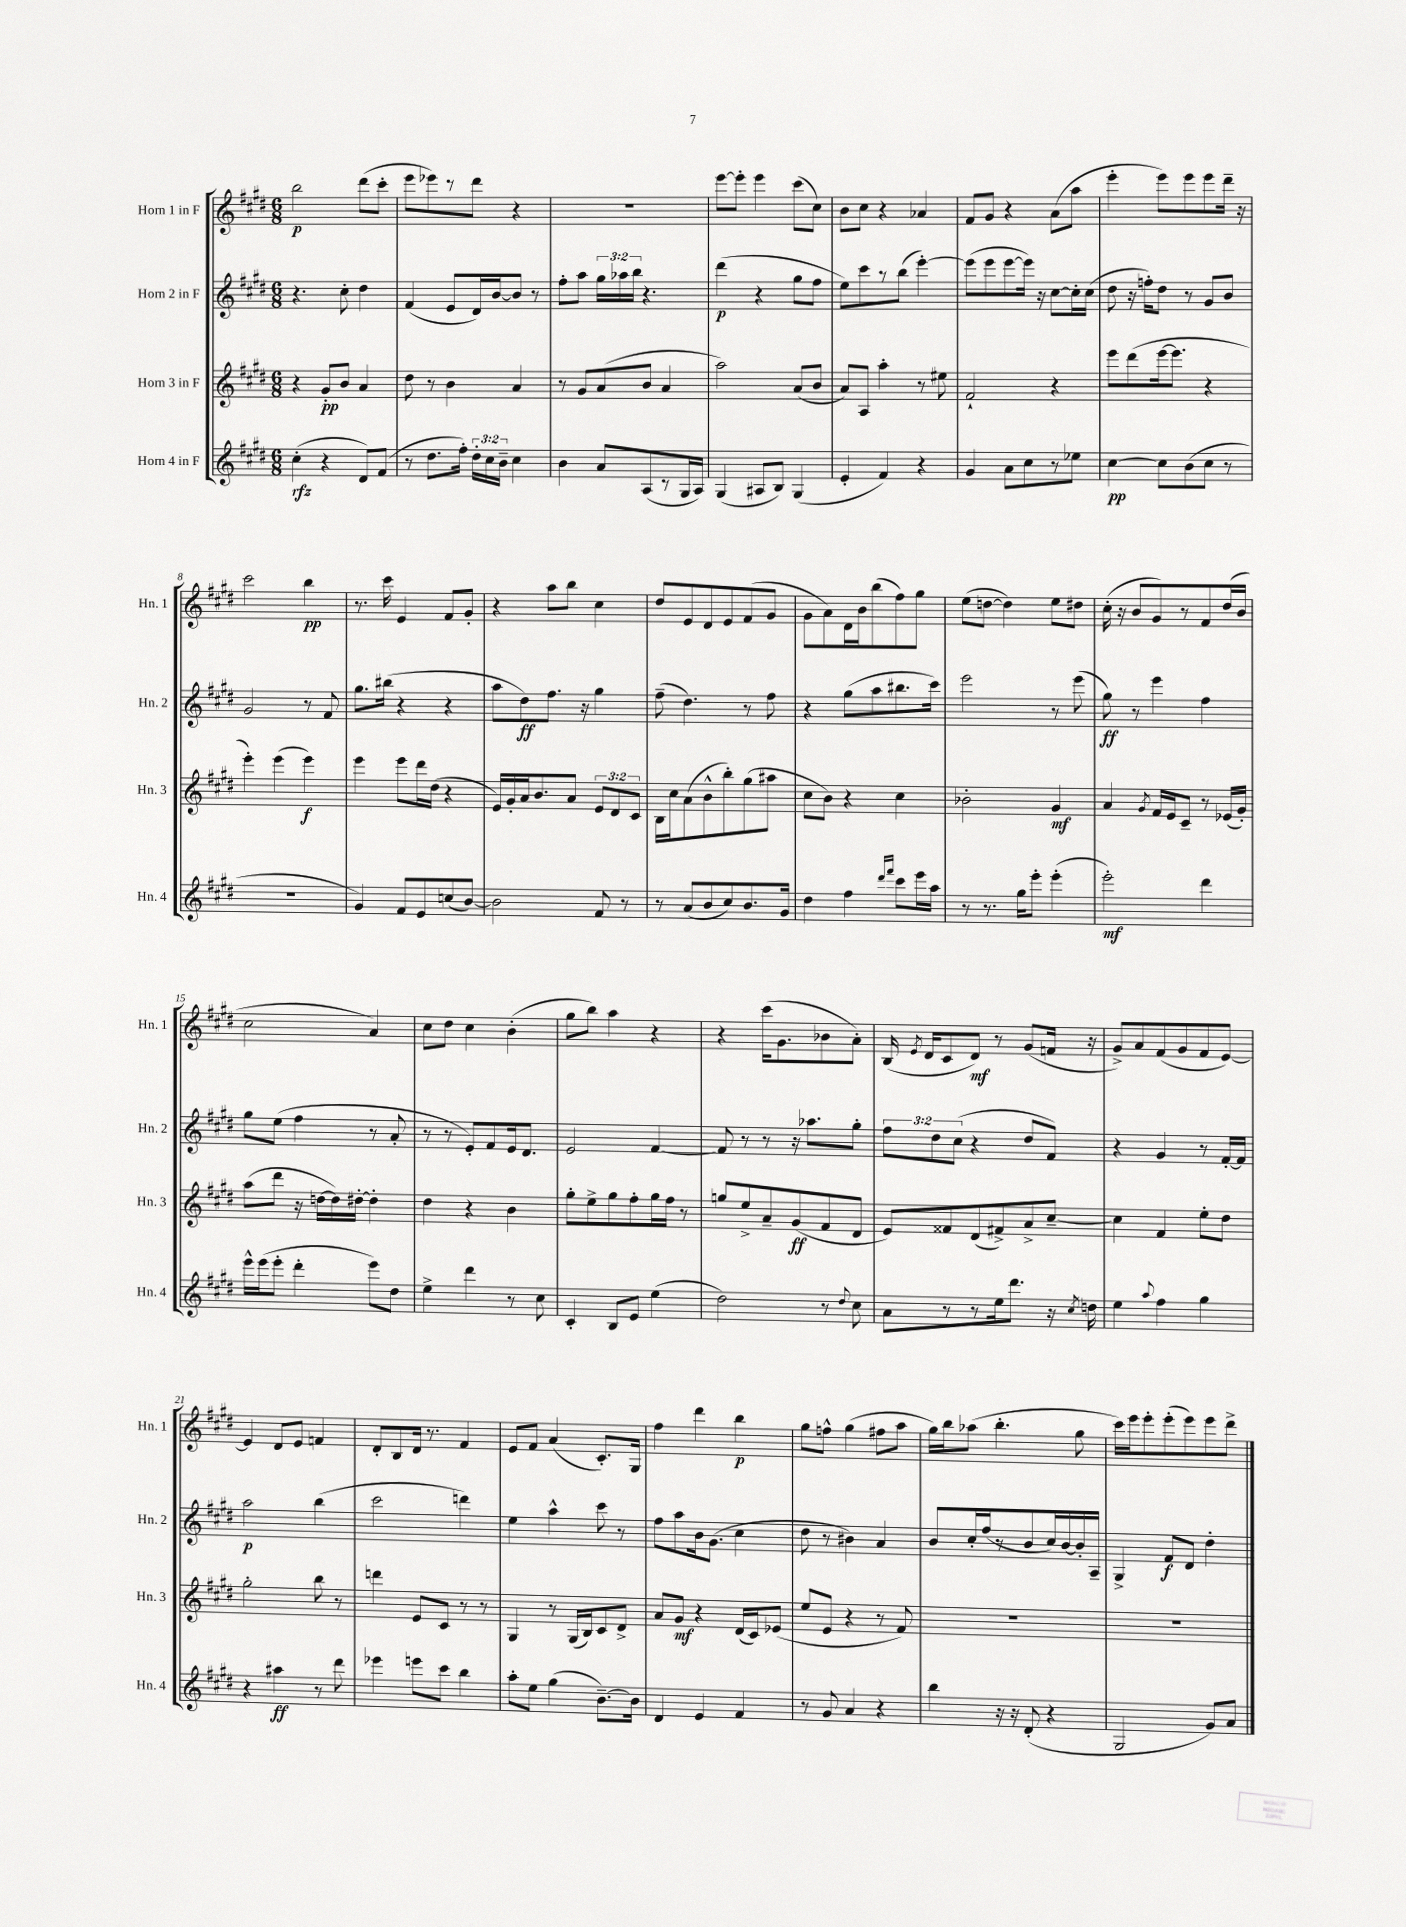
<<
\new StaffGroup <<
\new Staff = "s0" \with { instrumentName = "Horn 1 in F" shortInstrumentName = "Hn. 1" } {
    \clef treble \key e \major \numericTimeSignature \time 6/8
    \autoBeamOff b''2\p dis'''8[( cis'''8]-. |
    e'''8[ ees'''8) r8 dis'''8] r4 |
    R2. |
    e'''8[~ e'''8]-. e'''4 cis'''8[( cis''8]) |
    b'8[ cis''8] r4 aes'4 |
    fis'8[ gis'8] r4 a'8[( a''8] |
    e'''4-. e'''8[) e'''8 e'''8 dis'''16]-- r16 |
    cis'''2 b''4\pp |
    r8. cis'''16 e'4 fis'8[ gis'8]-. |
    r4 a''8[ b''8] cis''4 |
    dis''8[ e'8 dis'8 e'8 fis'8( gis'8] |
    gis'8[ a'8) dis'16 b'16 b''8( fis''8) gis''8] |
    e''8[( d''8]~ d''4) e''8[ dis''8] |
    cis''16-.( r16 b'8[ gis'8) r8 fis'8 dis''16( b'16] |
    cis''2 a'4) |
    cis''8[ dis''8] cis''4 b'4-.( |
    gis''8[ b''8]) a''4 r4 |
    r4 cis'''16[( gis'8. bes'8 a'8]-.) |
    b16( \acciaccatura { e'8 } dis'16[ cis'8 dis'8]\mf) r8 gis'8[( f'16] r16 |
    gis'8[->) a'8 fis'8( gis'8 fis'8 e'8]~) |
    e'4 dis'8[ e'8] f'4 |
    dis'8[-. b8 dis'16] r8. fis'4 |
    e'8[ fis'8] a'4( cis'8.[-.) gis16] |
    fis''4 dis'''4 b''4\p |
    gis''8[ f''8]-^ gis''4( fis''8[ a''8] |
    gis''16[) b''16 aes''8]( b''4.-. gis''8 |
    cis'''16[) e'''16 e'''8-. e'''8-.( e'''8) e'''8 dis'''8]-> \bar "|." |
}
\new Staff = "s1" \with { instrumentName = "Horn 2 in F" shortInstrumentName = "Hn. 2" } {
    \clef treble \key e \major \numericTimeSignature \time 6/8 \override Staff.TupletNumber.text = #tuplet-number::calc-fraction-text
    \autoBeamOff r4. cis''8-. dis''4 |
    fis'4( e'8[ dis'16) b'16~ b'8] r8 |
    fis''8[-. a''8] \tuplet 3/2 { gis''16[ aes''16 b''16] } r4. |
    dis'''4\p( r4 gis''8[ fis''8] |
    e''8[) cis'''8 r8 b''8]( e'''4~-.) |
    e'''8[( e'''8 e'''8~ e'''16]) r16 cis''8[~ cis''16-. cis''16]( |
    dis''8 r16 f''16[-.) dis''8] r8 gis'8[ b'8] |
    gis'2 r8 fis'8 |
    gis''8.[ bis''16]( r4 r4 |
    a''8[ dis''8\ff) fis''8.] r16 gis''4 |
    fis''8--( dis''4.) r8 fis''8 |
    r4 gis''8[( a''8 bis''8. cis'''16]) |
    e'''2 r8 e'''8( |
    gis''8\ff) r8 e'''4 fis''4 |
    gis''8[ e''8]( fis''4 r8 a'8-. |
    r8 r8 e'8[-.) fis'8 e'16 dis'8.] |
    e'2 fis'4~ |
    fis'8 r8 r8 r16 aes''8.[ gis''8]-. |
    \tuplet 3/2 { fis''8[ dis''8 cis''8]( } r4 dis''8[ fis'8]) |
    r4 gis'4 r8 fis'16[~-. fis'16] |
    a''2\p b''4( |
    cis'''2 d'''4) |
    e''4 a''4-^ cis'''8 r8 |
    fis''8[ a''8 b'16 gis'8.]( cis''4 |
    dis''8 r8 bis'4) a'4 |
    b'8[ cis''16-. fis''16( r8 b'8 cis''16) b'16~ b'16-. a16]-- |
    gis4-> fis'8[\f dis'8] dis''4-. \bar "|." |
}
\new Staff = "s2" \with { instrumentName = "Horn 3 in F" shortInstrumentName = "Hn. 3" } {
    \clef treble \key e \major \numericTimeSignature \time 6/8 \override Staff.TupletNumber.text = #tuplet-number::calc-fraction-text
    \autoBeamOff r4 gis'8[-.\pp b'8] a'4 |
    dis''8 r8 b'4 a'4 |
    r8 gis'8[ a'8( b'8] a'4 |
    a''2) a'8[( b'8] |
    a'8[) a8] a''4-. r8 eis''8 |
    fis'2-! r4 |
    e'''8[ dis'''8( e'''16~ e'''8.] r4 |
    e'''4-.) e'''4( e'''4\f) |
    e'''4 e'''8[ dis'''16 dis''16]( r4 |
    e'16[) gis'16-. a'16 b'8. a'8] \tuplet 3/2 { e'8[ dis'8 cis'8] } |
    b16[ cis''16 a'8( b'8-^ b''8-.) gis''8( ais''8] |
    cis''8[ b'8]) r4 cis''4 |
    bes'2-. gis'4\mf |
    a'4 \acciaccatura { gis'8 } fis'16[ e'16 cis'8]-- r8 ees'16[( gis'16]-.) |
    a''8[( dis'''8] r16 d''16[~ d''16) dis''16]~-. dis''4-. |
    dis''4 r4 b'4 |
    gis''8[-. e''8-> gis''8 fis''8-. gis''16 fis''16] r8 |
    g''8[ e''8-> a'8-- gis'8\ff( fis'8 dis'8] |
    e'8[) fisis'8 dis'8( fis'8->) a'8-> cis''8]~-- |
    cis''4 fis'4 e''8[-. dis''8] |
    gis''2-. b''8 r8 |
    d'''4 e'8[ cis'8] r8 r8 |
    gis4 r8 gis16[( b16) cis'8 dis'8]-> |
    a'8[ gis'8]\mf r4 dis'16[( cis'16) ees'8]( |
    e''8[ e'8] r4 r8 fis'8) |
    R2. |
    R2. \bar "|." |
}
\new Staff = "s3" \with { instrumentName = "Horn 4 in F" shortInstrumentName = "Hn. 4" } {
    \clef treble \key e \major \numericTimeSignature \time 6/8 \override Staff.TupletNumber.text = #tuplet-number::calc-fraction-text
    \autoBeamOff cis''4-.\rfz( r4 dis'8[) fis'8]( |
    r8 dis''8.[ fis''16]-.) \tuplet 3/2 { dis''16[-. cis''16 b'16]-- } cis''4 |
    b'4 a'8[ a8( r8 gis16 a16]) |
    gis4( ais8[ b8]) gis4( |
    e'4-. fis'4) r4 |
    gis'4 a'8[ cis''8 r8 ees''8] |
    cis''4~\pp cis''8[ b'8( cis''8] r8 |
    R2. |
    gis'4) fis'8[ e'8 c''8( b'8]~) |
    b'2 fis'8 r8 |
    r8 a'8[( b'8 cis''8) b'8. gis'16] |
    dis''4 fis''4 \grace { dis'''16[ fis'''16] } cis'''8[ e'''16 a''16] |
    r8 r8. gis''16[ e'''8]-. e'''4-.( |
    e'''2-.\mf) dis'''4 |
    e'''16[-^ e'''16( e'''8]-. dis'''4-. e'''8[) dis''8] |
    e''4-> dis'''4 r8 cis''8 |
    cis'4-. b8[ e'8] e''4( |
    dis''2) r8 \appoggiatura { dis''8 } cis''8 |
    a'8[ r8 r8 e''16 dis'''8.] r16 \acciaccatura { cis''8 } d''16 |
    e''4 \appoggiatura { a''8 } fis''4 gis''4 |
    r4 ais''4\ff r8 dis'''8 |
    ees'''4 e'''8[ cis'''8] b''4 |
    a''8[-. e''8] gis''4( b'8.[~--) b'16] |
    dis'4 e'4 fis'4 |
    r8 gis'8 a'4 r4 |
    b''4 r16 r16 dis'8-.( r4 |
    gis2 gis'8[) a'8] \bar "|." |
}
>>
>>
